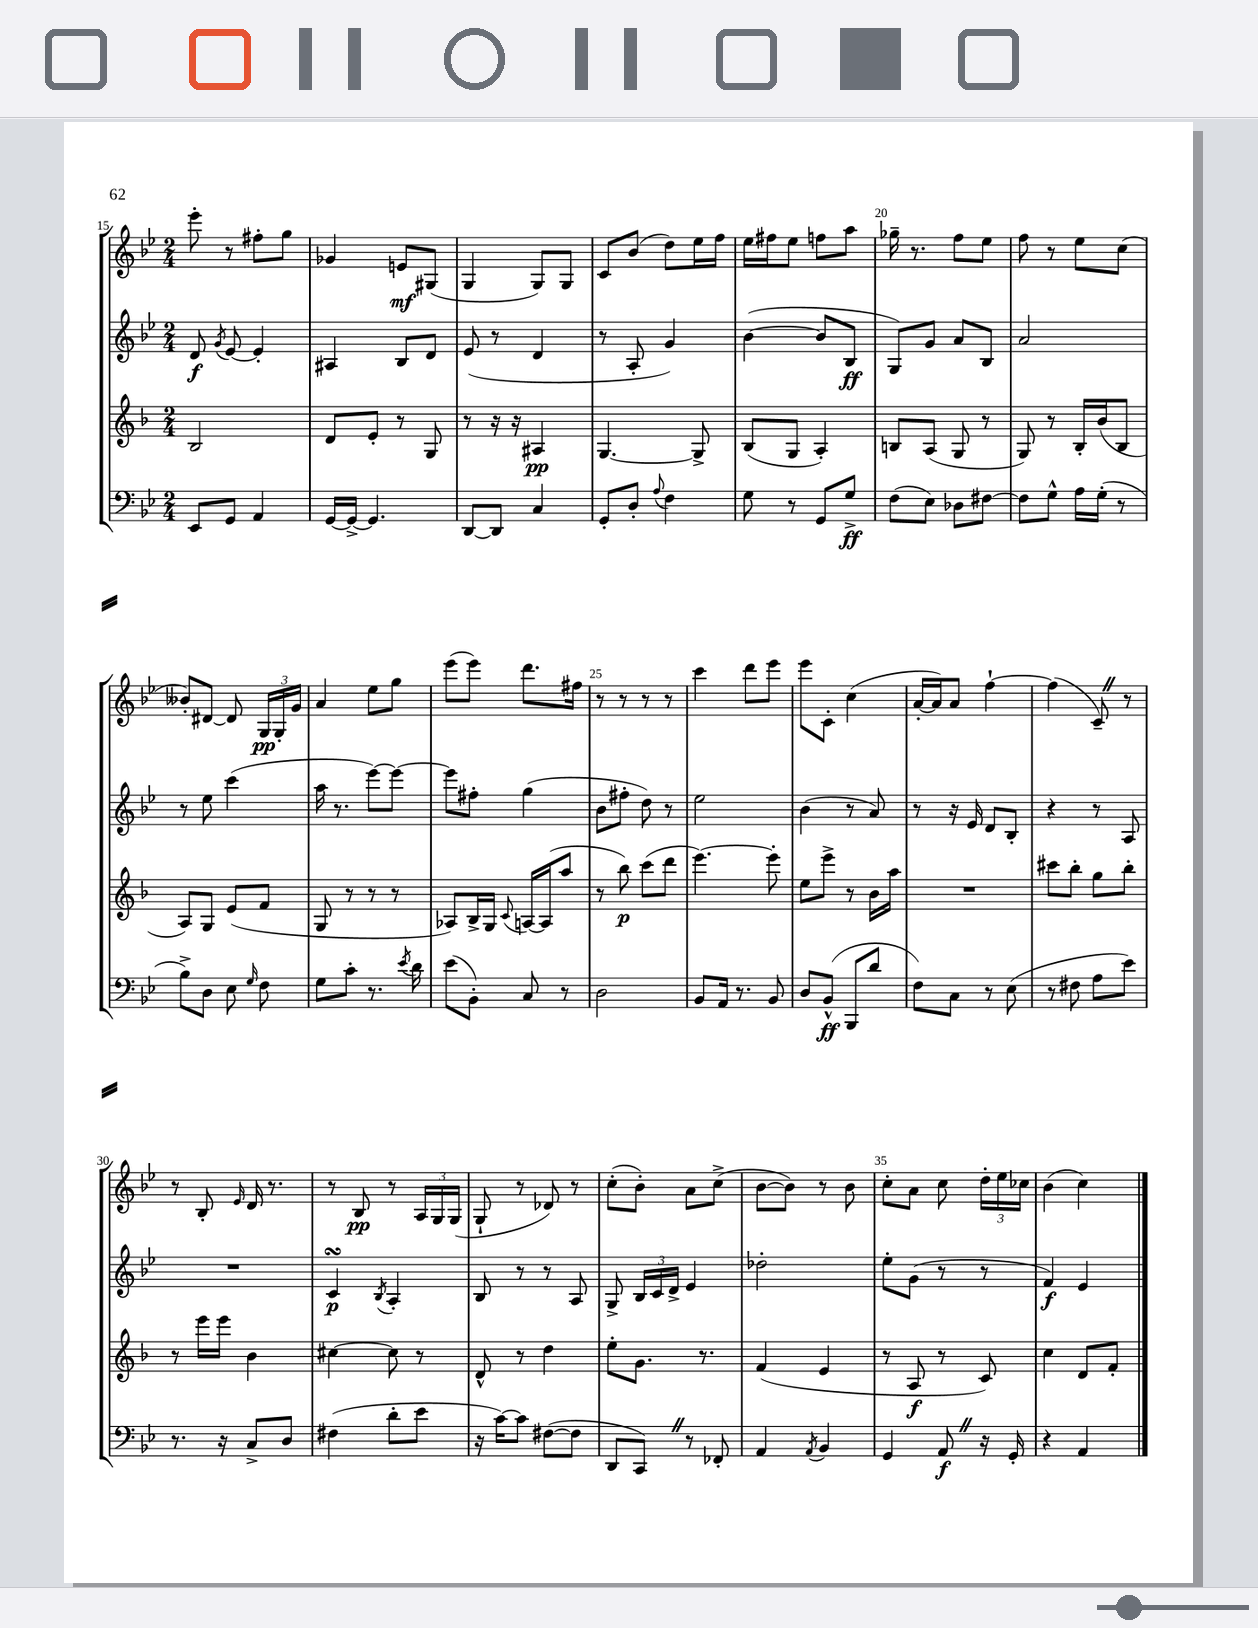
<<
\new StaffGroup <<
\new Staff = "s0" {
    \clef treble \key bes \major \numericTimeSignature \time 2/4
    \autoBeamOff ees'''8-. r8 fis''8[-. g''8] |
    ges'4 e'8[\mf gis8]( |
    g4 g8[) g8] |
    c'8[ bes'8]( d''8[) ees''16 f''16] |
    ees''16[ fis''16 ees''8] f''8[ a''8] |
    ges''16-- r8. f''8[ ees''8] |
    f''8 r8 ees''8[ c''8]( |
    beses'8[-.) dis'8]~ dis'8 \tuplet 3/2 { g16[\pp g16-. g'16] } |
    a'4 ees''8[ g''8] |
    ees'''8[( ees'''8]) d'''8.[ fis''16] |
    r8 r8 r8 r8 |
    c'''4 d'''8[ ees'''8] |
    ees'''8[ c'8]-. c''4( |
    a'16[~-. a'16) a'8] f''4~-! |
    f''4( c'8--) \once \override BreathingSign.text = \markup { \musicglyph "scripts.caesura.straight" } \breathe r8 |
    r8 bes8-. \grace { ees'16 } d'16 r8. |
    r8 bes8\pp r8 \tuplet 3/2 { a16[ g16 g16]( } |
    g8-! r8 des'8) r8 |
    c''8[-.( bes'8]-.) a'8[ c''8]->( |
    bes'8[~ bes'8]) r8 bes'8 |
    c''8[-. a'8] c''8 \tuplet 3/2 { d''16[-. ees''16 ces''16] } |
    bes'4( c''4) \bar "|." |
}
\new Staff = "s1" {
    \clef treble \key bes \major \numericTimeSignature \time 2/4
    \autoBeamOff d'8\f \acciaccatura { g'8 } ees'8~ ees'4-. |
    ais4 bes8[ d'8] |
    ees'8( r8 d'4 |
    r8 a8-. g'4) |
    bes'4~( bes'8[ bes8]\ff |
    g8[) g'8] a'8[ bes8] |
    a'2 |
    r8 ees''8 c'''4( |
    a''16 r8. ees'''8[~) ees'''8]~ |
    ees'''8[ fis''8]-. g''4( |
    bes'8[ fis''8]-. d''8) r8 |
    ees''2 |
    bes'4( r8 a'8) |
    r8 r16 ees'16 d'8[ bes8]-. |
    r4 r8 a8 |
    R2 |
    c'4\turn\p \acciaccatura { bes8 } a4-. |
    bes8 r8 r8 a8 |
    g8-> \tuplet 3/2 { bes16[ c'16 d'16]-> } ees'4 |
    des''2-. |
    ees''8[-. g'8]( r8 r8 |
    f'4\f) ees'4 \bar "|." |
}
\new Staff = "s2" {
    \clef treble \key f \major \numericTimeSignature \time 2/4
    \autoBeamOff bes2 |
    d'8[ e'8]-. r8 g8 |
    r8 r16 r16 ais4\pp |
    g4.~ g8-> |
    bes8[( g8] a4-.) |
    b8[ a8]( g8 r8 |
    g8) r8 bes16[-. bes'16( bes8] |
    a8[) g8] e'8[( f'8] |
    g8 r8 r8 r8 |
    aes8[) bes16-> g16] \appoggiatura { c'8 } a16[~ a16( a''8] |
    r8 bes''8\p) c'''8[( d'''8] |
    e'''4.~) e'''8-. |
    e''8[ e'''8]-> r8 bes'16[ a''16] |
    R2 |
    cis'''8[ bes''8]-. g''8[ bes''8]-. |
    r8 e'''16[ e'''16] bes'4 |
    cis''4~ cis''8 r8 |
    d'8-^ r8 d''4 |
    e''8[-. g'8.] r8. |
    f'4( e'4 |
    r8 a8\f r8 c'8) |
    c''4 d'8[ f'8]-. \bar "|." |
}
\new Staff = "s3" {
    \clef bass \key bes \major \numericTimeSignature \time 2/4
    \autoBeamOff ees,8[ g,8] a,4 |
    g,16[~ g,16]~-> g,4. |
    d,8[~ d,8] c4 |
    g,8[-. d8]-. \appoggiatura { a8 } f4 |
    g8 r8 g,8[ g8]->\ff |
    f8[( ees8]) des8[ fis8]~ |
    fis8[ g8]-^ a16[ g16]-.( r8 |
    bes8[->) d8] ees8 \grace { g16 } f8 |
    g8[ c'8]-. r8. \acciaccatura { ees'8 } d'16 |
    ees'8[( bes,8]-.) c8 r8 |
    d2 |
    bes,8[ a,16] r8. bes,8 |
    d8[ bes,8]-^\ff( bes,,8[ d'8] |
    f8[) c8] r8 ees8( |
    r8 fis8 a8[ ees'8]) |
    r8. r16 c8[-> d8] |
    fis4( d'8[-. ees'8] |
    r16 c'16[~) c'8] fis8[~( fis8] |
    d,8[ c,8]) \once \override BreathingSign.text = \markup { \musicglyph "scripts.caesura.straight" } \breathe r8 fes,8-. |
    a,4 \acciaccatura { a,8 } bes,4 |
    g,4 a,8\f \once \override BreathingSign.text = \markup { \musicglyph "scripts.caesura.straight" } \breathe r16 g,16-. |
    r4 a,4 \bar "|." |
}
>>
>>
\layout { \context { \Score currentBarNumber = #15 \override BarNumber.break-visibility = ##(#f #t #t) barNumberVisibility = #(every-nth-bar-number-visible 5) } }
